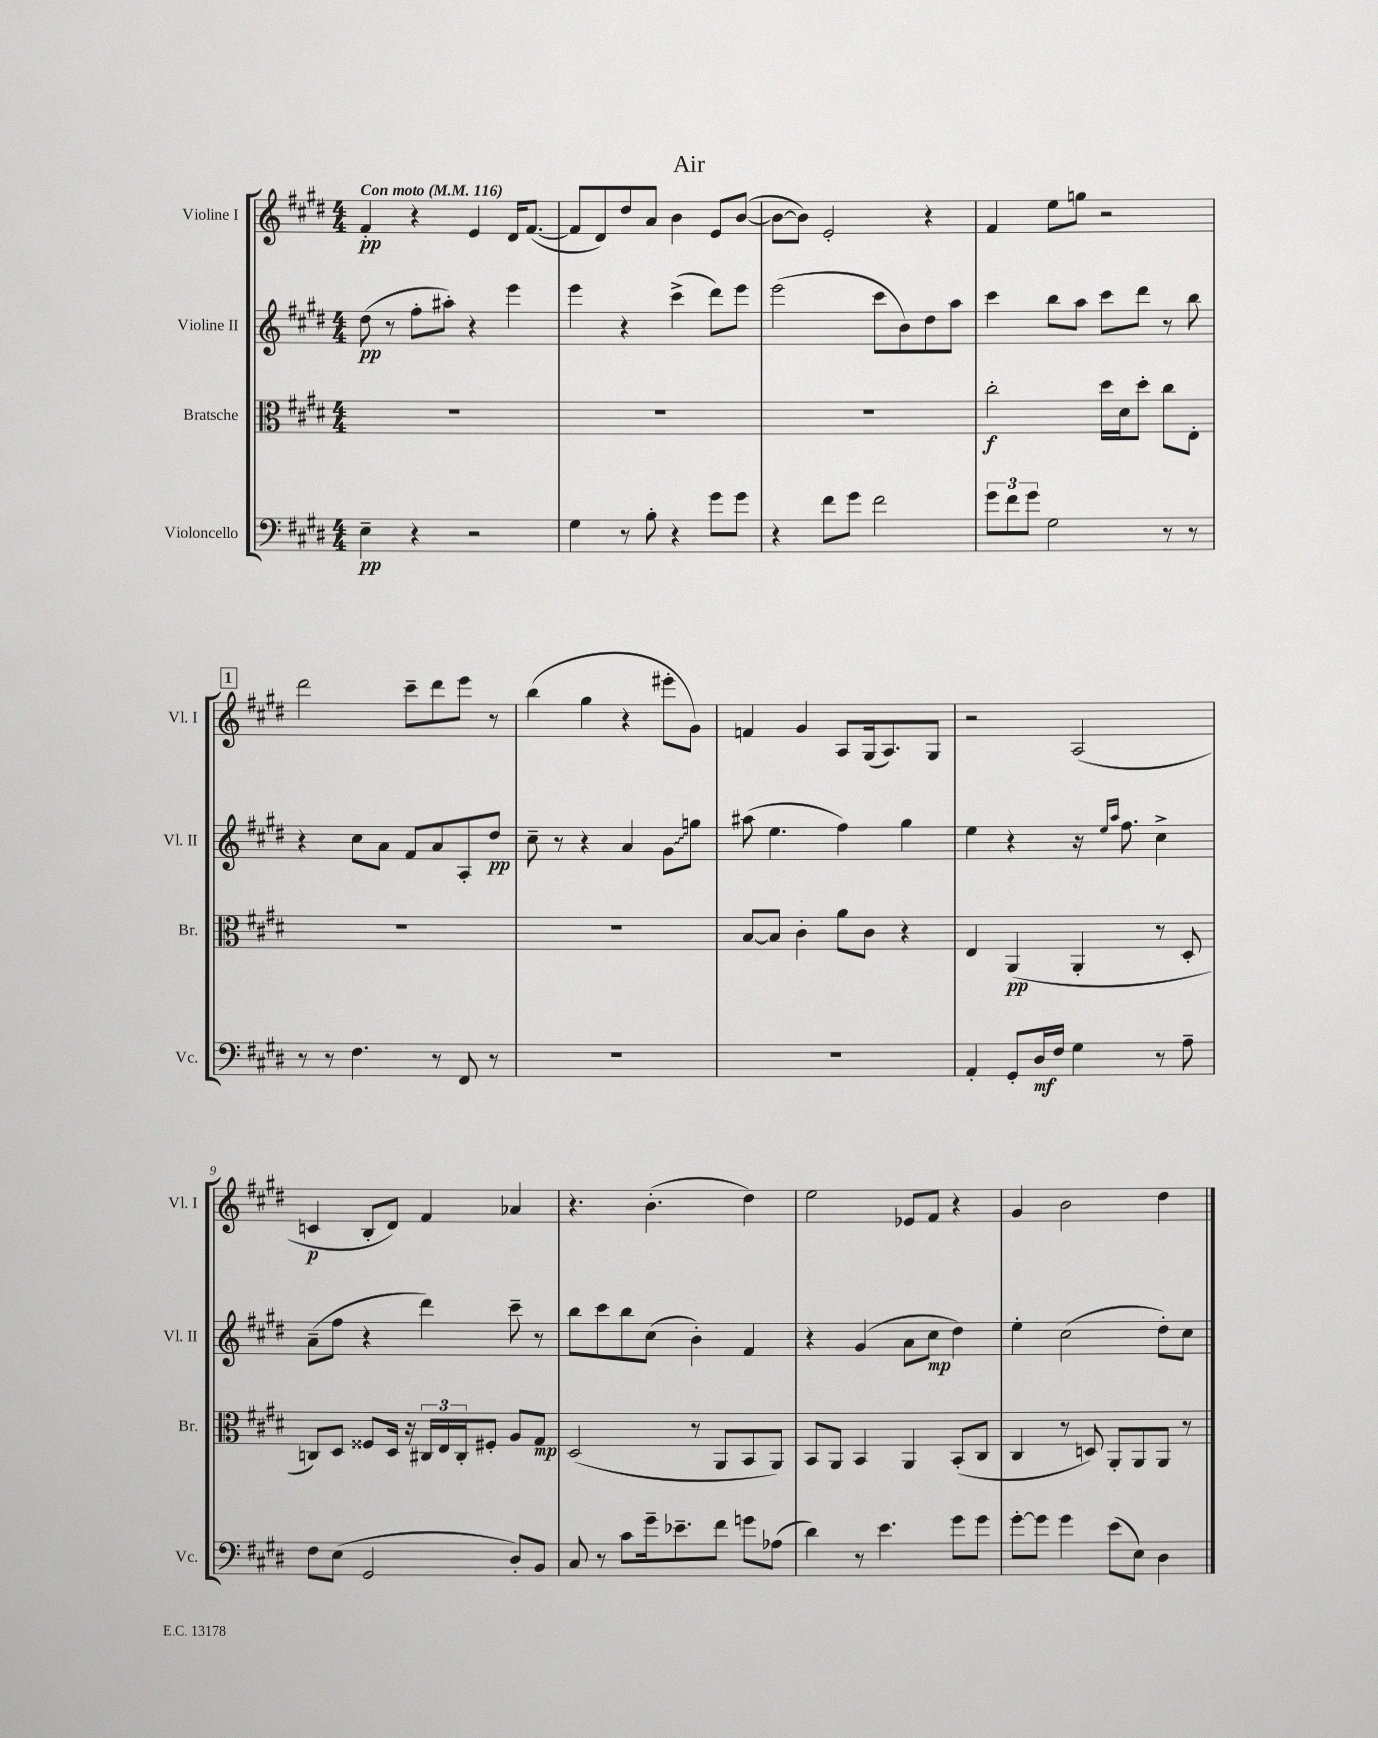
\header { title = "Air" }
<<
\new StaffGroup <<
\new Staff = "s0" \with { instrumentName = "Violine I" shortInstrumentName = "Vl. I" } {
    \clef treble \key e \major \numericTimeSignature \time 4/4 \tempo "Con moto" 4 = 116
    fis'4-.\pp r4 e'4 dis'16 fis'8.~( |
    fis'8 dis'8) dis''8 a'8 b'4 e'8 b'8~( |
    b'8~ b'8) e'2-. r4 |
    fis'4 e''8 g''8 r2 |
    \mark \markup { \box "1" } dis'''2 cis'''8-- dis'''8 e'''8 r8 |
    b''4( gis''4 r4 eis'''8-. gis'8) |
    f'4 gis'4 a8 gis16( a8.) gis8 |
    r2 a2( |
    c'4\p b8-. dis'8) fis'4 aes'4 |
    r4. b'4.-.( dis''4) |
    e''2 ees'8 fis'8 r4 |
    gis'4 b'2 dis''4 \bar "|." |
}
\new Staff = "s1" \with { instrumentName = "Violine II" shortInstrumentName = "Vl. II" } {
    \clef treble \key e \major \numericTimeSignature \time 4/4
    dis''8\pp( r8 fis''8-. ais''8-.) r4 e'''4 |
    e'''4 r4 cis'''4->( dis'''8) e'''8 |
    e'''2( cis'''8 b'8) dis''8 a''8 |
    cis'''4 b''8 a''8 cis'''8 dis'''8 r8 b''8 |
    \mark \markup { \box "1" } r4 cis''8 a'8 fis'8 a'8 a8-. dis''8\pp |
    cis''8-- r8 r4 a'4 \once \override Glissando.style = #'zigzag gis'8\glissando g''8 |
    ais''8( e''4. fis''4) gis''4 |
    e''4 r4 r16 \grace { e''16 a''16 } fis''8. cis''4-> |
    a'8--( fis''8 r4 dis'''4) cis'''8-- r8 |
    b''8 cis'''8 b''8 cis''8( b'4-.) fis'4 |
    r4 gis'4( a'8 cis''8\mp dis''4) |
    e''4-. cis''2( dis''8-.) cis''8 \bar "|." |
}
\new Staff = "s2" \with { instrumentName = "Bratsche" shortInstrumentName = "Br." } {
    \clef alto \key e \major \numericTimeSignature \time 4/4
    R1 |
    R1 |
    R1 |
    cis''2-.\f dis''16 dis'16 dis''8-. cis''8 e8-. |
    \mark \markup { \box "1" } R1 |
    R1 |
    b8~ b8 cis'4-. a'8 cis'8 r4 |
    e4 a,4\pp( a,4-. r8 dis8-. |
    c8) dis8 fisis8 dis16 r16 \tuplet 3/2 { cis16 e16 cis16-. } fis8-. a8 gis8\mp |
    dis2( r8 a,8 b,8 a,8) |
    b,8 a,8 b,4 a,4 b,8-.( cis8 |
    cis4 r8 d8) a,8-. a,8 a,8 r8 \bar "|." |
}
\new Staff = "s3" \with { instrumentName = "Violoncello" shortInstrumentName = "Vc." } {
    \clef bass \key e \major \numericTimeSignature \time 4/4
    e4--\pp r4 r2 |
    gis4 r8 b8-. r4 gis'8 gis'8 |
    r4 fis'8 gis'8 fis'2 |
    \tuplet 3/2 { gis'8 fis'8 gis'8 } gis2 r8 r8 |
    \mark \markup { \box "1" } r8 r8 fis4. r8 fis,8 r8 |
    R1 |
    R1 |
    a,4-. gis,8-. dis16\mf fis16 gis4 r8 a8-- |
    fis8 e8( gis,2 dis8-.) b,8 |
    cis8 r8 cis'8 gis'16-- ees'8.-- fis'8 g'8 aes8( |
    dis'4) r8 e'4. gis'8 gis'8 |
    gis'8~-. gis'8 gis'4 e'8( e8) dis4 \bar "|." |
}
>>
>>
